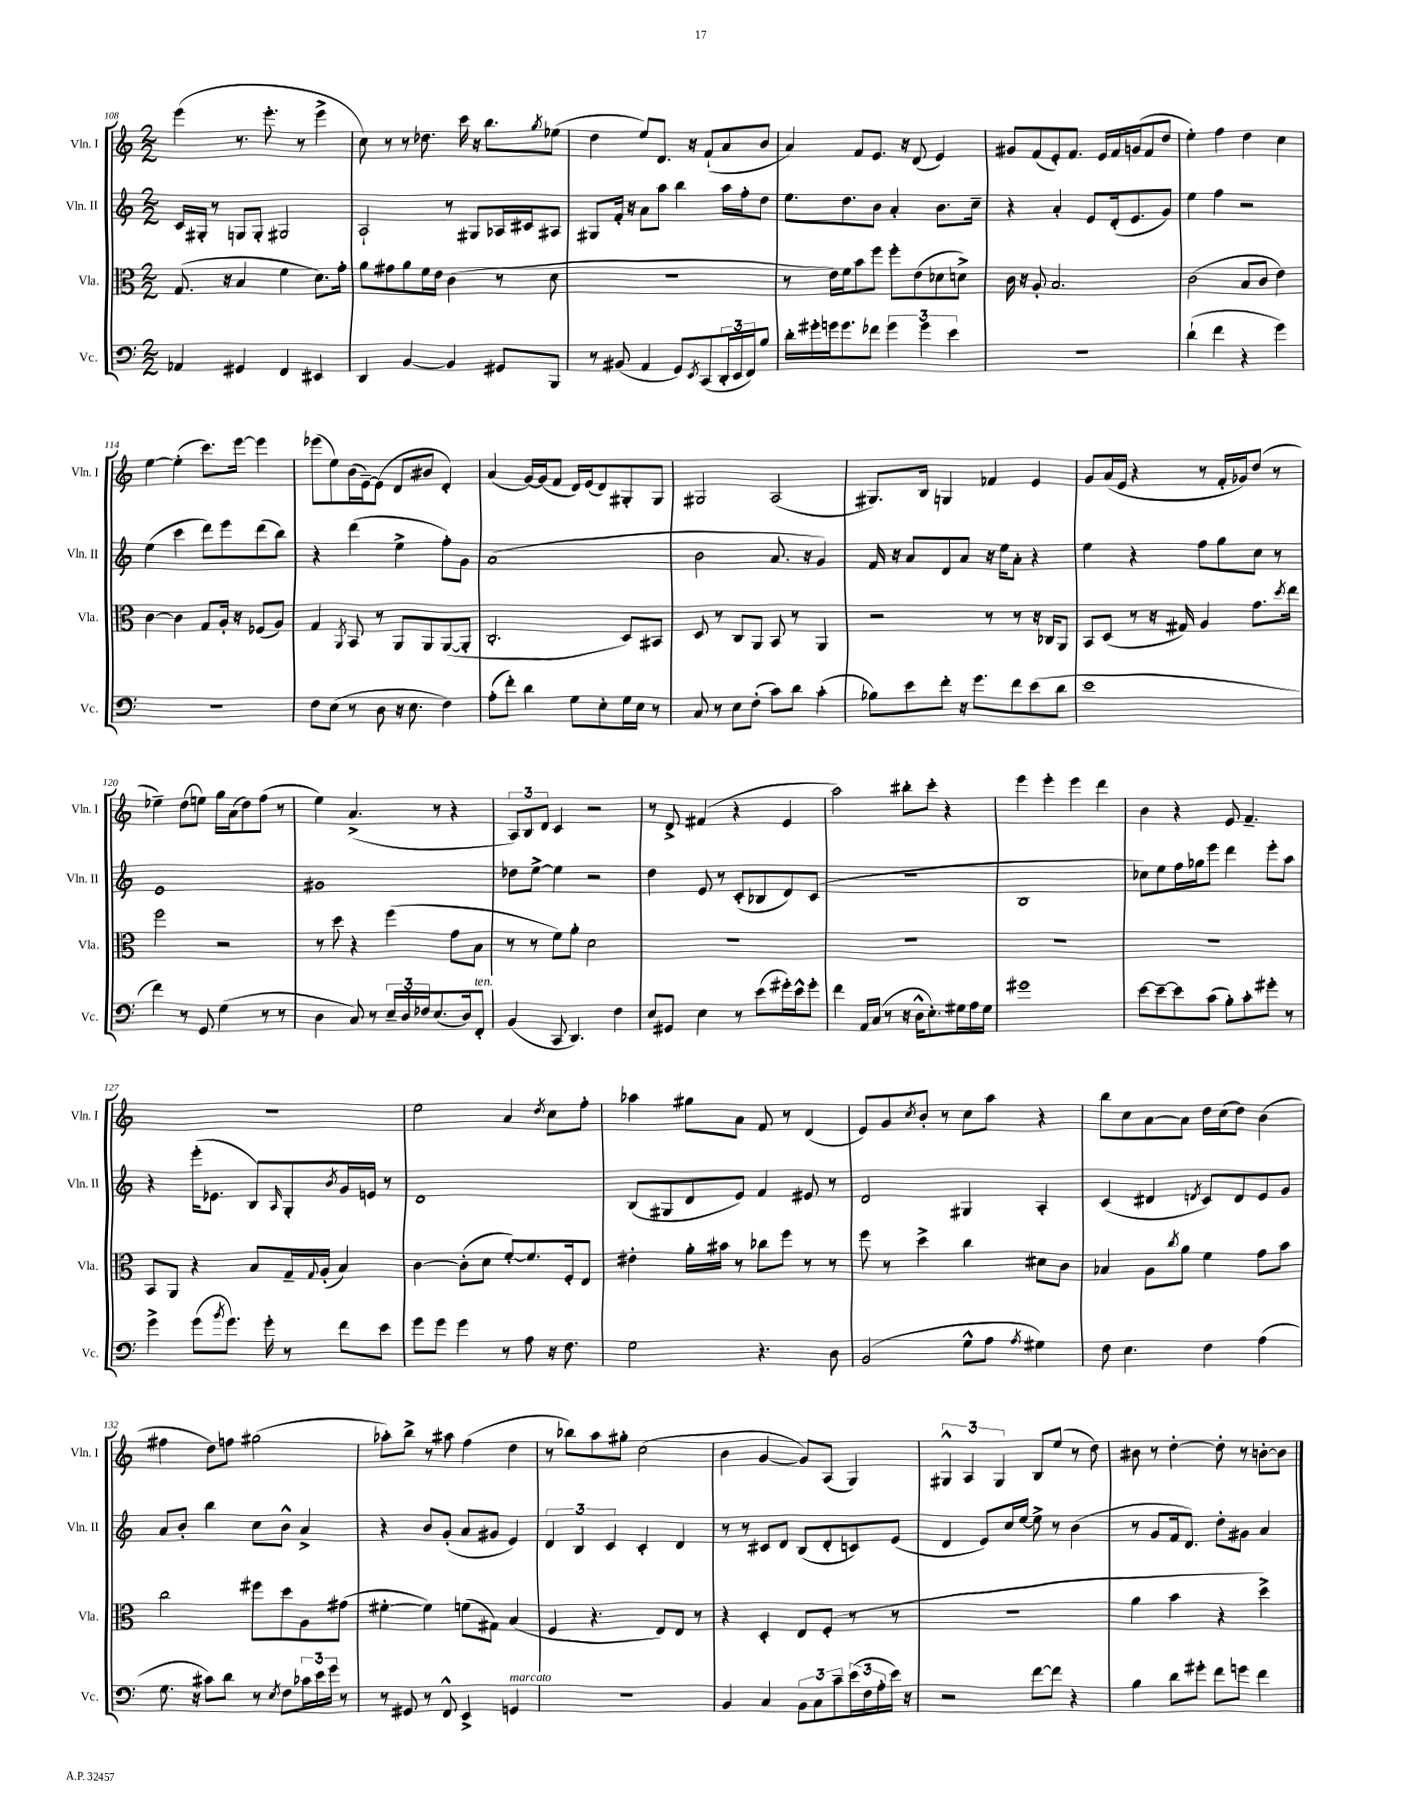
<<
\new StaffGroup <<
\new Staff = "s0" \with { instrumentName = "Vln. I" shortInstrumentName = "Vln. I" } {
    \clef treble \key c \major \numericTimeSignature \time 2/2
    e'''4( r8. e'''8.-. r8 e'''4-> |
    c''8) r8 r8 des''8. c'''16 r16 b''8. \acciaccatura { g''8 } ees''8( |
    d''4 e''8) d'8. r16 f'8-!( a'8 b'8 |
    a'4) f'8 e'8. r16 d'8( e'4) |
    gis'8 f'8( e'8-.) f'8. e'16 f'16 g'16( f'8 d''8 |
    e''4-.) f''4 d''4 c''4 |
    e''4~ e''4-.( c'''8.) e'''16~ e'''4 |
    ees'''8( e''8) b'16( e'16~--) e'8( d'8 bis'8 d'4-.) |
    a'4( g'16~) g'16( f'8 d'16) e'16( d'8) gis8-. gis8 |
    gis2 a2( |
    gis8.) b16 g4 fes'4 e'4 |
    g'8 a'16( e'16 r4 r8 f'16-. ges'16) d''8( r8 |
    ees''4--) d''8( e''8) g''16 a'16( d''8) f''8( r8 |
    e''4) a'4.->( r8 r4 |
    \tuplet 3/2 { a8) b8 d'8 } c'4 r2 |
    r8 d'8-> fis'4( r4 e'4 |
    a''2) bis''8-. c'''8-. r4 |
    e'''4 e'''4-. e'''4 d'''4 |
    b'4 r4 e'8 f'4.-- |
    r1 |
    e''2 a'4 \acciaccatura { d''8 } c''8 f''8-. |
    aes''4 gis''8 a'8 f'8 r8 d'4( |
    e'8) g'8 \acciaccatura { c''8 } b'8-. r8 c''8 a''8 r4 |
    b''8 c''8 a'8~ a'8 d''16 c''16( d''8) b'4( |
    fis''4 d''8) f''8 gis''2( |
    aes''8-.) b''8-> r8 ais''8 f''4( d''4 |
    r8 bes''8) a''8 gis''8-. c''2( |
    b'4 g'4~ g'8) a8( g4) |
    \tuplet 3/2 { gis4-^ a4 gis4 } b8 e''8( r8 d''8) |
    bis'8 r8 d''4~-. d''8-. r8 b'8~-. b'8 \bar "|." |
}
\new Staff = "s1" \with { instrumentName = "Vln. II" shortInstrumentName = "Vln. II" } {
    \clef treble \key c \major \numericTimeSignature \time 2/2
    c'16 gis16-. r8 g8 g8-. gis2 |
    a2-! r8 gis8 aes16 cis'16 ais8 |
    gis8 f'16-. r16 a'8 a''8 b''4 a''16 f''16-. d''8 |
    e''8. d''8. b'8 a'4-. b'8. c''16-- |
    r4 a'4-. e'8 d'16-.( e'8. g'8) |
    e''4 f''4 r2 |
    e''4( c'''4 d'''8) e'''8 d'''8( b''8) |
    r4 d'''4( e''4-> f''8-.) g'8 |
    a'1( |
    b'2 a'8. r16 g'4) |
    f'16 r16 a'8 d'8 a'8 r16 e''16 a'8-. r4 |
    e''4 r4 f''8 g''8 c''8 r8 |
    e'1 |
    gis'1 |
    des''8 e''8~-> e''4 r2 |
    d''4 e'8 r8 c'8-.( bes8 d'8) c'8( |
    r1 |
    b1 |
    ces''8) e''8 f''16 ges''16 e'''8 d'''4 e'''8-. a''8 |
    r4 e'''16-.( ees'8. b8) \grace { a16 } g8-. \acciaccatura { b'8 } g'16 e'16 r8 |
    d'1 |
    b8( gis8 d'8 e'8) f'4 eis'8 r8 |
    d'2 gis4 a4-. |
    c'4( dis'4 \acciaccatura { d'8 } c'8) d'8 e'8 g'8 |
    a'8 b'8-. b''4 c''8 b'8-^ a'4-> |
    r4 b'8 g'8-.( a'8 gis'8 e'4) |
    \tuplet 3/2 { d'4 b4 c'4 } c'4-. d'4 |
    r8 r8 cis'8 d'8 b8( d'8-. c'8) e'8( |
    d'4 e'8) c''16 e''16~ e''8-> r8 b'4( |
    r8 g'8 f'16 d'8.) d''8-. gis'8 a'4 \bar "|." |
}
\new Staff = "s2" \with { instrumentName = "Vla." shortInstrumentName = "Vla." } {
    \clef alto \key c \major \numericTimeSignature \time 2/2
    g8.( r16 b4 f'4 d'8.) g'16-. |
    a'8 gis'8 a'8 f'16 e'16 c'4( r8 d'8 |
    r1 |
    r8 e'16) f'16 b'8 f''8 f''8-. e'8( des'8 d'8->) |
    c'16 r16 a8-. b2. |
    c'2( b8 c'8 e'4) |
    c'4~ c'4 g8 a16-. r16 fes8( a8) |
    g4 \acciaccatura { a,8 } b,8 r8 a,8 a,8 a,8~( a,8-. |
    c2.-. d8) bis,8 |
    d8 r8 c8 a,8 b,8 r8 a,4 |
    r2 r8 r8 r16 ces16 a,8 |
    b,8 d8( r8 r16 gis16) a4 g'8. \acciaccatura { d''8 } e''16 |
    f''2 r2 |
    r8 d''8 r4 f''4( g'8 b8 |
    r8 r8 f'8) a'8-. d'2 |
    R1 |
    R1 |
    R1 |
    R1 |
    b,8 a,8 r4 b8 g16-- \appoggiatura { g8 } a16-.( b4) |
    c'4~ c'8-.( d'8 f'8~-.) f'8. f16-. e8 |
    eis'4-. a'16-. bis'16 r8 ces''8 f''8 r8 r8 |
    f''8 r8 d''4-> c''4 dis'8 c'8 |
    bes4 a8 \acciaccatura { c''8 } a'8 f'4 g'8 b'8 |
    c''2 fis''8 d''8 a8 gis'8( |
    fis'4~-. fis'4) f'8( gis8) b4( |
    f4 r4. e8) e8 r8 |
    r4 d4-. e8 f8-.( r8 r8 |
    R1 |
    a'4 b'4 r4 d''4->) \bar "|." |
}
\new Staff = "s3" \with { instrumentName = "Vc." shortInstrumentName = "Vc." } {
    \clef bass \key c \major \numericTimeSignature \time 2/2
    aes,4 gis,4 f,4 eis,4 |
    d,4 b,4~ b,4 gis,8 b,,8 |
    r8 bis,8( a,4 g,8) \acciaccatura { e,8 } c,8( \tuplet 3/2 { d,16-. e,16 f,16) } b8 |
    d'16-. gis'16-. g'16 g'8. fes'8 \tuplet 3/2 { g'4 g'4 e'4 } |
    r1 |
    d'4-!( f'4 r4 g'4) |
    R1 |
    f8 e8( r8 d8 r16 e8. f4) |
    a8-.( f'8-.) d'4 g8 e8-. g16 e16 r8 |
    c8 r8 e8 f8-.( c'8) d'8 c'4-.( |
    bes8) e'8 f'8-. r16 g'8. f'8 e'8( d'8 |
    e'1 |
    f'4) r8 g,8 g4( r8 r8 |
    d4 c8) r8 \tuplet 3/2 { e16-- d16 fes16 } e8.( d16) f,8-.^\markup { \italic "ten." } |
    b,4( c,8 d,4.) f4 |
    e8 gis,8 e4 r8 e'8( gis'16-.) e'16-^ gis'8-. |
    f'4 a,16 c16( r8 r16 d16-^ e8.-.) gis16 a16 gis16 |
    gis'1 |
    e'8~ e'8~-- e'8 c'8( b8-.) c'8-. gis'8-. r8 |
    g'4-> g'8( \acciaccatura { b'8 } g'8.) g'16-. r8 f'8 e'8 |
    g'8 g'8 g'4 r8 a8 r16 f8. |
    g2 r4. d8 |
    b,2( g8-^ a8 \acciaccatura { a8 } gis4) |
    f8 e4. f4 a4( |
    g8. r16 cis'8) d'8 r8 \acciaccatura { e8 } f8 \tuplet 3/2 { ces'16 e'16 g'16 } r8 |
    r8 gis,8 r8 f,8-^ e,4-> g,4^\markup { \italic "marcato" } |
    R1 |
    b,4 c4 \tuplet 3/2 { b,8 c8 c'8-- } \tuplet 3/2 { e'16( f16 a16-. } e'16) r16 |
    r2 f'8~ f'8 r4 |
    b4 d'8 gis'8-. f'8 g'8 f'4 \bar "|." |
}
>>
>>
\layout { \context { \Score currentBarNumber = #108 } }
